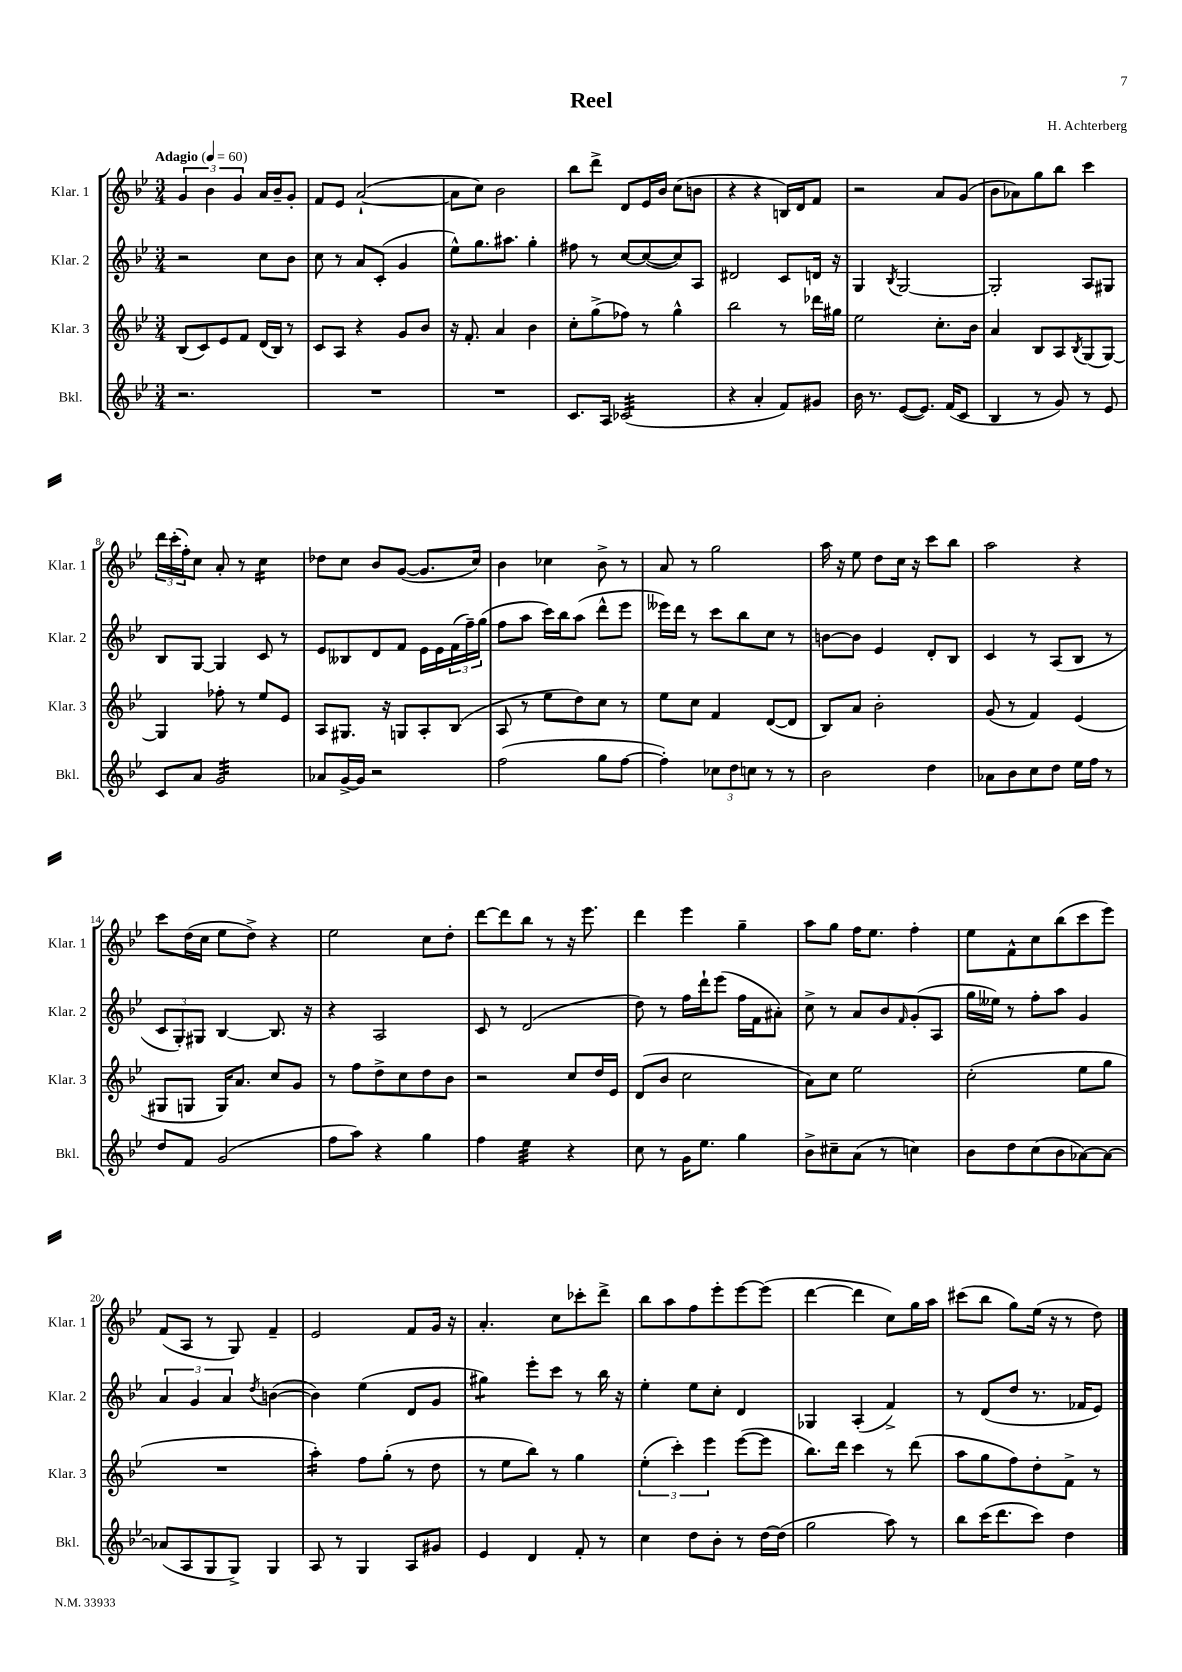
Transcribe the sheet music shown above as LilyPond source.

\header { title = "Reel" composer = "H. Achterberg" }
<<
\new StaffGroup <<
\new Staff = "s0" \with { instrumentName = "Klar. 1" shortInstrumentName = "Klar. 1" } {
    \clef treble \key bes \major \numericTimeSignature \time 3/4 \tempo "Adagio" 4 = 60
    \tuplet 3/2 { g'4 bes'4 g'4 } a'16 bes'16-- g'8-. |
    f'8 ees'8 a'2~-!( |
    a'8 c''8) bes'2 |
    bes''8 d'''8-> d'8 ees'16 bes'16 c''8( b'8 |
    r4 r4 b16) d'16 f'8 |
    r2 a'8 g'8( |
    bes'8 aes'8) g''8 bes''8 c'''4 |
    \tuplet 3/2 { d'''16 c'''16-.( f''16-.) } c''8 a'8-. r8 c''4:16 |
    des''8 c''8 bes'8 g'8~( g'8. c''16) |
    bes'4 ces''4 bes'8-> r8 |
    a'8 r8 g''2 |
    a''16 r16 ees''8 d''8 c''16 r16 c'''8 bes''8 |
    a''2 r4 |
    c'''8 d''16( c''16 ees''8 d''8->) r4 |
    ees''2 c''8 d''8-. |
    d'''8~ d'''8 bes''8 r8 r16 ees'''8. |
    d'''4 ees'''4 g''4-- |
    a''8 g''8 f''16 ees''8. f''4-. |
    ees''8 f'8-^ c''8 bes''8( c'''8 ees'''8) |
    f'8( a8 r8 g8) f'4-- |
    ees'2 f'8 g'16 r16 |
    a'4.-. c''8 ces'''8-. d'''8-> |
    bes''8 a''8 f''8 ees'''8-. ees'''8~ ees'''8( |
    d'''4~ d'''4 c''8) g''16 a''16 |
    cis'''8( bes''8 g''8) ees''16( r16 r8 d''8) \bar "|." |
}
\new Staff = "s1" \with { instrumentName = "Klar. 2" shortInstrumentName = "Klar. 2" } {
    \clef treble \key bes \major \numericTimeSignature \time 3/4
    r2 c''8 bes'8 |
    c''8 r8 a'8 c'8-.( g'4 |
    ees''8-^) g''8. ais''8. g''4-. |
    fis''8 r8 c''8~ c''8~( c''8) a8 |
    dis'2 c'8 d'16 r16 |
    g4 \acciaccatura { bes8 } g2~ |
    g2-. a8 gis8 |
    bes8 g8~ g4 c'8 r8 |
    ees'8 beses8 d'8 f'8 ees'16 ees'16 \tuplet 3/2 { f'16( f''16--) g''16( } |
    f''8 a''8 c'''16) bes''16 a''8( d'''8-^ ees'''8 |
    eeses'''16) d'''16 r8 c'''8 bes''8 c''8 r8 |
    b'8~ b'8 ees'4 d'8-. bes8 |
    c'4 r8 a8( bes8 r8 |
    \tuplet 3/2 { c'8 g8-.) gis8 } bes4~ bes8. r16 |
    r4 a2 |
    c'8 r8 d'2( |
    d''8) r8 f''16 d'''16-! ees'''8( f''16 f'16 ais'8-.) |
    c''8-> r8 a'8 bes'8 \grace { f'16 } g'8-.( a8 |
    g''16 eeses''16) r8 f''8-. a''8 g'4 |
    \tuplet 3/2 { a'4 g'4 a'4 } \acciaccatura { d''8 } b'4~( |
    b'4) ees''4( d'8 g'8 |
    gis''4:8) ees'''8-. c'''8 r8 bes''16 r16 |
    ees''4-. ees''8 c''8-. d'4 |
    ges4 a4-.( f'4->) |
    r8 d'8( d''8 r8. fes'16 ees'8) \bar "|." |
}
\new Staff = "s2" \with { instrumentName = "Klar. 3" shortInstrumentName = "Klar. 3" } {
    \clef treble \key bes \major \numericTimeSignature \time 3/4
    bes8( c'8) ees'8 f'8 d'16( bes16) r8 |
    c'8 a8 r4 g'8 bes'8 |
    r16 f'8.-. a'4 bes'4 |
    c''8-. g''8->( fes''8) r8 g''4-^ |
    bes''2 r8 des'''16 gis''16 |
    ees''2 c''8.-. bes'16 |
    a'4 bes8 a8 \acciaccatura { bes8 } g8( g8~) |
    g4 fes''8-. r8 ees''8 ees'8 |
    a8 gis8. r16 g8 a8-. bes8( |
    a8 r8 ees''8 d''8) c''8 r8 |
    ees''8 c''8 f'4 d'8~( d'8 |
    bes8) a'8 bes'2-. |
    g'8( r8 f'4) ees'4( |
    gis8 g8 g16) a'8. c''8 g'8 |
    r8 f''8 d''8-> c''8 d''8 bes'8 |
    r2 c''8 d''16 ees'16 |
    d'8( bes'8 c''2 |
    a'8) c''8 ees''2 |
    c''2-.( ees''8 g''8 |
    R2. |
    a''4:16-.) f''8 g''8-.( r8 d''8 |
    r8 ees''8 bes''8) r8 g''4 |
    \tuplet 3/2 { ees''4-.( c'''4-.) ees'''4 } ees'''8~( ees'''8 |
    bes''8.) d'''16 c'''4 r8 d'''8( |
    a''8 g''8 f''8) d''8-. f'8-> r8 \bar "|." |
}
\new Staff = "s3" \with { instrumentName = "Bkl." shortInstrumentName = "Bkl." } {
    \clef treble \key bes \major \numericTimeSignature \time 3/4
    r2. |
    R2. |
    R2. |
    c'8. a16 ces'2:32( |
    r4 a'4-. f'8) gis'8 |
    bes'16 r8. ees'8~( ees'8.) f'16( c'8 |
    bes4 r8 g'8) r8 ees'8 |
    c'8 a'8 g'2:32 |
    aes'8 g'16~-> g'16 r2 |
    f''2( g''8 f''8~ |
    f''4-.) \tuplet 3/2 { ces''8 d''8 c''8 } r8 r8 |
    bes'2 d''4 |
    aes'8 bes'8 c''8 d''8 ees''16 f''16 r8 |
    d''8 f'8 g'2( |
    f''8 a''8) r4 g''4 |
    f''4 ees''4:32 r4 |
    c''8 r8 g'16 ees''8. g''4 |
    bes'8-> cis''8-- a'8( r8 c''4) |
    bes'8 d''8 c''8( bes'8 aes'8~) aes'8~ |
    aes'8( a8 g8 g8->) g4 |
    a8 r8 g4 a8 gis'8 |
    ees'4 d'4 f'8-. r8 |
    c''4 d''8 bes'8-. r8 d''16~ d''16( |
    g''2 a''8) r8 |
    bes''8 c'''16( d'''8. c'''8) d''4 \bar "|." |
}
>>
>>
